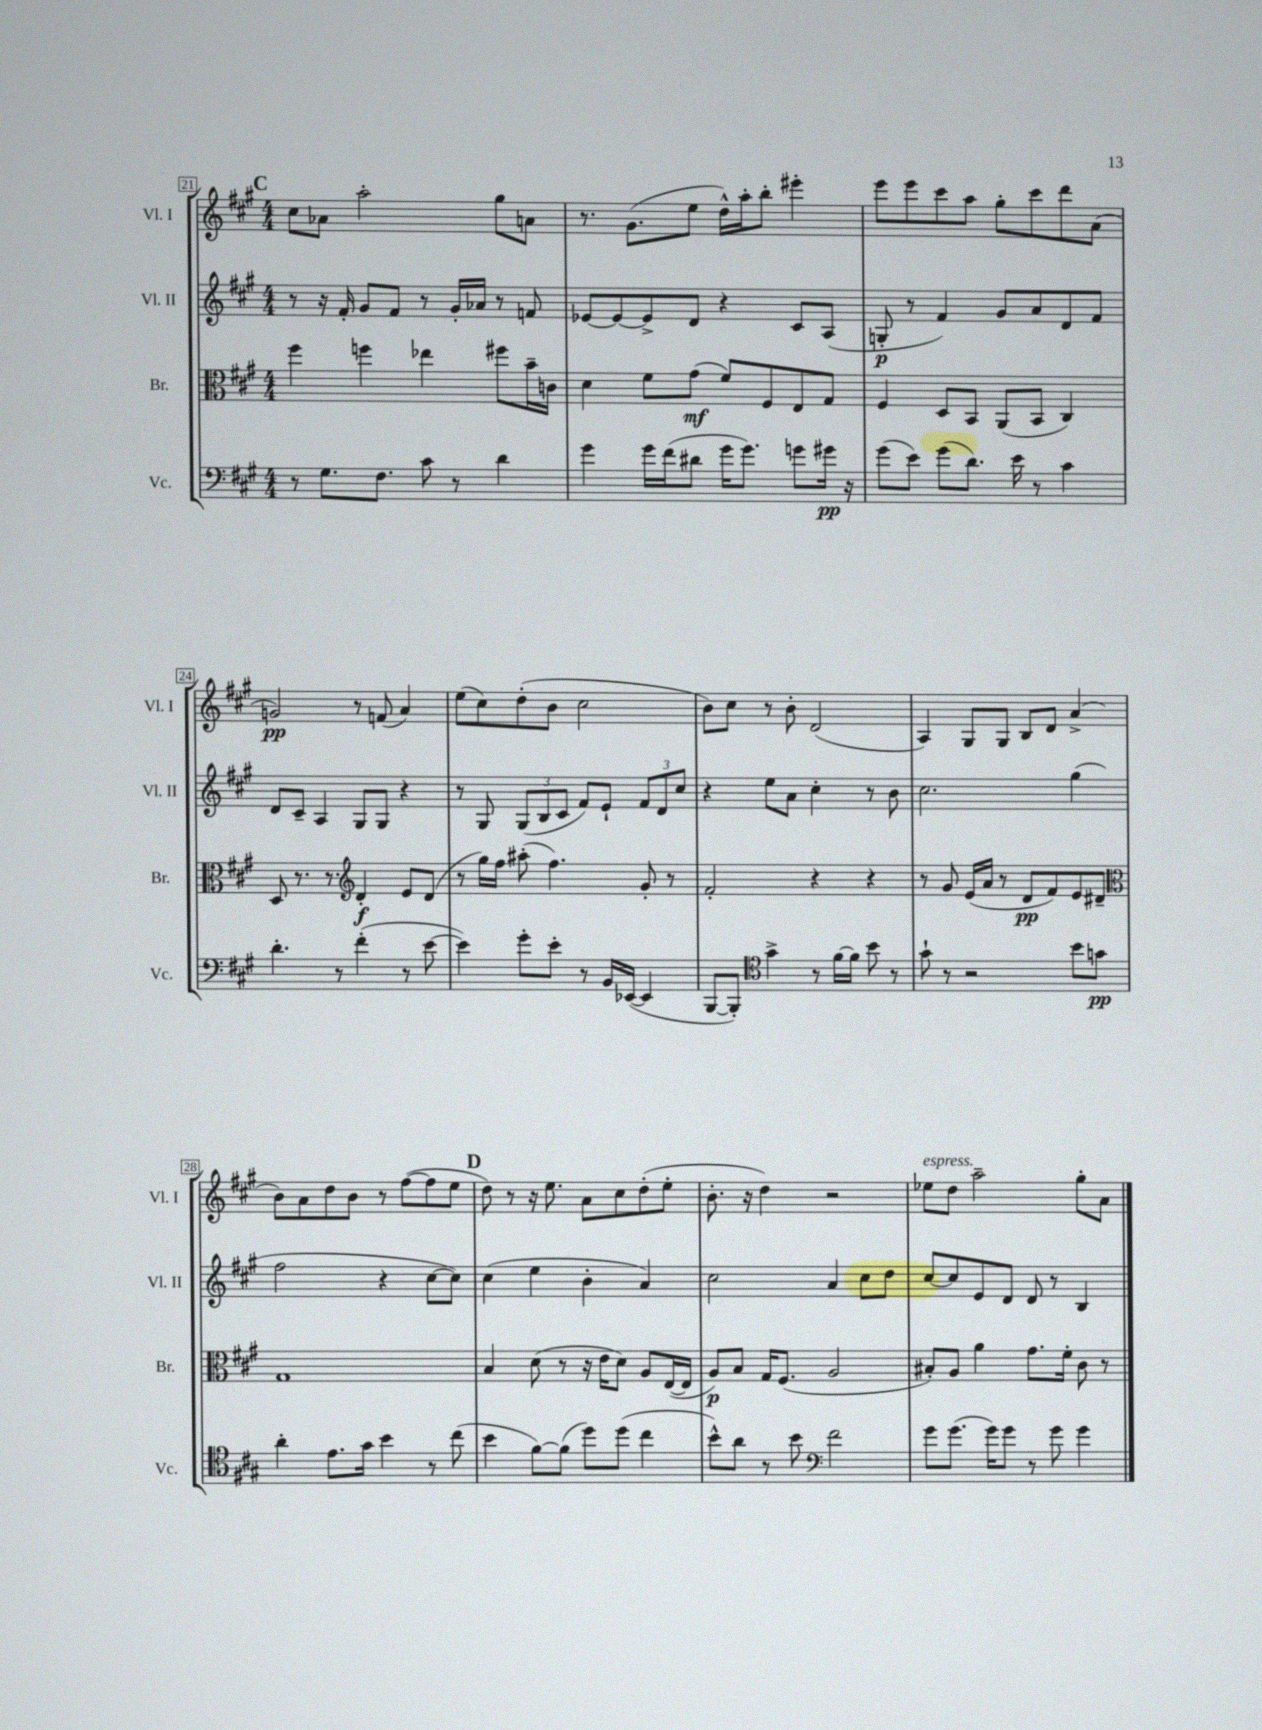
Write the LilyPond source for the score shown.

<<
\new StaffGroup <<
\new Staff = "s0" \with { instrumentName = "Vl. I" shortInstrumentName = "Vl. I" } {
    \clef treble \key a \major \numericTimeSignature \time 4/4
    \mark \markup { \bold "C" } cis''8 aes'8 a''2-. gis''8 a'8 |
    r8. gis'8.( e''8 d''16-^) a''16-. b''8-. eis'''4-. |
    e'''8 e'''8 cis'''8 a''8 gis''8-. cis'''8 d'''8 a'8( |
    g'2\pp) r8 f'8( a'4) |
    e''8( cis''8) d''8-.( b'8 cis''2 |
    b'8) cis''8 r8 b'8-. d'2( |
    a4) gis8 gis8 b8 d'8 a'4->( |
    b'8) a'8 d''8 b'8 r8 fis''8~( fis''8 e''8 |
    \mark \markup { \bold "D" } d''8) r8 r16 e''8. a'8 cis''8 d''8-.( e''8-. |
    b'8.-. r16 d''4) r2 |
    ees''8^\markup { \italic "espress." } d''8 a''2-- gis''8-. a'8 \bar "|." |
}
\new Staff = "s1" \with { instrumentName = "Vl. II" shortInstrumentName = "Vl. II" } {
    \clef treble \key a \major \numericTimeSignature \time 4/4
    \mark \markup { \bold "C" } r8 r16 fis'16-. gis'8 fis'8 r8 gis'16-. aes'16 r8 f'8 |
    ees'8~ ees'8~ ees'8-> d'8 r4 cis'8 a8( |
    g8-.\p r8 fis'4) gis'8 a'8 d'8 fis'8 |
    d'8 cis'8-- a4 gis8 gis8 r4 |
    r8 gis8 \tuplet 3/2 { gis8( b8 cis'8 } fis'8) e'8-! \tuplet 3/2 { fis'8 d'8 cis''8 } |
    r4 e''8 a'8 cis''4-. r8 b'8 |
    cis''2. gis''4( |
    fis''2 r4 cis''8~ cis''8) |
    \mark \markup { \bold "D" } cis''4( e''4 b'4-. a'4) |
    cis''2 a'4 cis''8 d''8 |
    cis''8~ cis''8 e'8 d'8 d'8 r8 b4 \bar "|." |
}
\new Staff = "s2" \with { instrumentName = "Br." shortInstrumentName = "Br." } {
    \clef alto \key a \major \numericTimeSignature \time 4/4
    \mark \markup { \bold "C" } fis''4 f''4 ees''4 fis''8 b'16-- c'16 |
    d'4 fis'8 gis'8\mf( fis'8) fis8 e8 gis8 |
    fis4 d8 b,8 a,8( b,8 cis4) |
    d8 r8. r8. \clef treble d'4-.\f e'8 d'8( |
    r8 gis''16) fis''16 ais''8-.( fis''4.) gis'8-. r8 |
    fis'2-. r4 r4 |
    r8 gis'8 e'16( a'16 r8 d'8\pp fis'8) e'8 dis'8-- |
    \clef alto gis1 |
    \mark \markup { \bold "D" } b4 d'8( r8 r16 e'16 d'8) a8 e16~( e16 |
    a8\p) b8 gis16 fis8.( a2 |
    bis8-.) a8 a'4 gis'8. fis'16-. cis'8 r8 \bar "|." |
}
\new Staff = "s3" \with { instrumentName = "Vc." shortInstrumentName = "Vc." } {
    \clef bass \key a \major \numericTimeSignature \time 4/4
    \mark \markup { \bold "C" } r8 gis8. fis8. cis'8 r8 d'4 |
    gis'4 gis'16 fis'16( dis'8 gis'16 gis'8.) g'8 gis'16\pp r16 |
    gis'8( e'8) gis'8( d'8.) e'16 r8 cis'4 |
    d'4.-. r8 fis'4-.( r8 e'8~ |
    e'4) gis'8-. e'8-. r8 b,16 ees,16~( ees,4 |
    b,,8~ b,,8-.) \clef tenor gis'4-> r8 fis'16~ fis'16 b'8 r8 |
    gis'8-! r8 r2 b'8 g'8\pp |
    a'4-. e'8. gis'16 b'4 r8 cis''8( |
    \mark \markup { \bold "D" } b'4 fis'8~) fis'8( d''8) d''8( cis''4 |
    b'8-^) a'8 r8 b'8 \clef bass fis'2 |
    gis'8 gis'8.( gis'16) gis'8 r8 gis'8 gis'4 \bar "|." |
}
>>
>>
\layout { \context { \Score currentBarNumber = #21 \override BarNumber.stencil = #(make-stencil-boxer 0.1 0.3 ly:text-interface::print) } }
